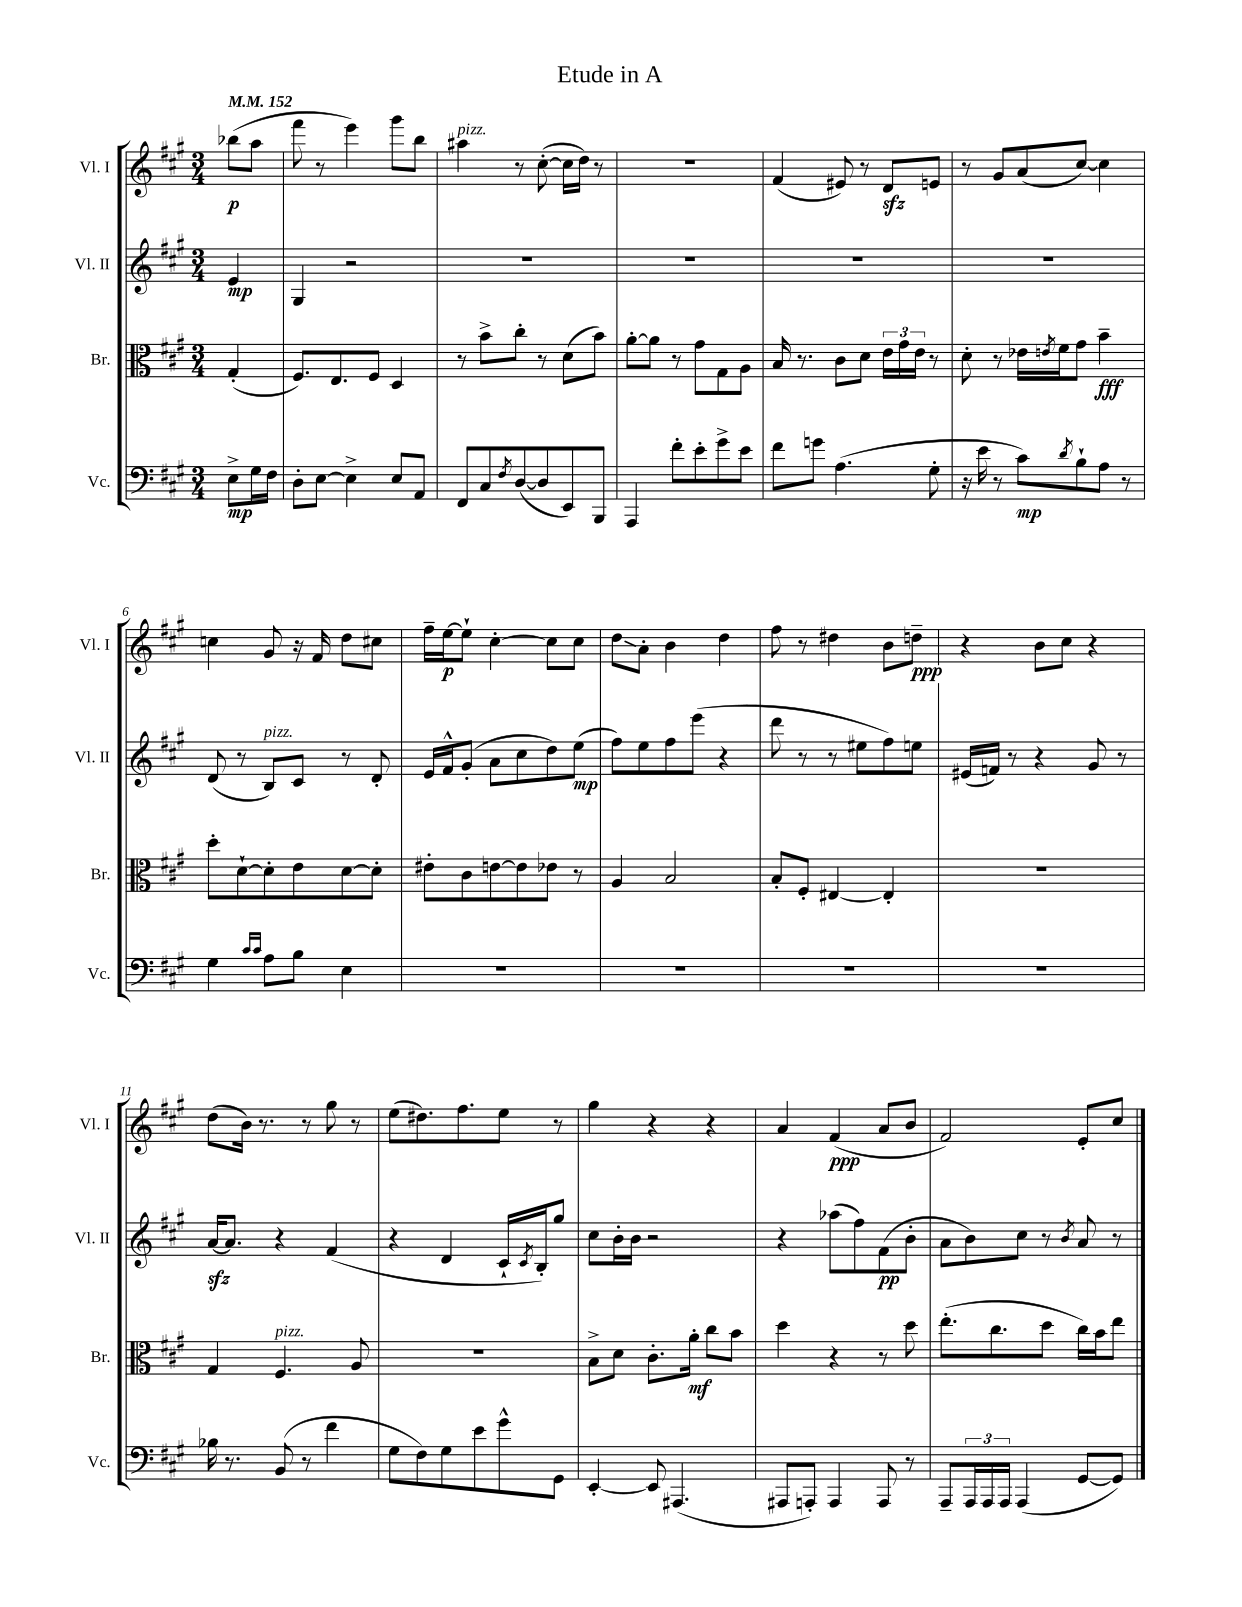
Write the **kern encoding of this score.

**kern	**kern	**kern	**kern
*staff4	*staff3	*staff2	*staff1
*clefF4	*clefC3	*clefG2	*clefG2
*k[f#c#g#]	*k[f#c#g#]	*k[f#c#g#]	*k[f#c#g#]
*M3/4	*M3/4	*M3/4	*M3/4
*MM152	*MM152	*MM152	*MM152
8E^\L	(4G#'/	4e/	(8bb-\L
16G#\L	.	.	8aa\J
16F#\JJ	.	.	.
=	=	=	=
8D'\L	8.F#/L)	4G#/	8fff#\
[8E\J	.	.	8r
.	8.E/	.	.
4E^\]	.	2r	4eee\)
.	8F#/J	.	.
8E/L	4D/	.	8ggg#\L
8AA/J	.	.	8bb\J
=	=	=	=
8FF#/L	8r	2.r	4aa#\
8C#/	8b^\L	.	.
8qF#/	.	.	.
([8D/	8cc#'\J	.	8r
8D/]	8r	.	([8cc#'\
8EE/)	(8d\L	.	16cc#\]LL
.	.	.	16dd\JJ)
8BBB/J	8b\J)	.	8r
=	=	=	=
4AAA/	[8a'\L	2.r	2.r
.	8a\]J	.	.
8f#'\L	8r	.	.
8e'\	8g#\L	.	.
8g#^\	8G#\	.	.
8e\J	8A\J	.	.
=	=	=	=
8f#\L	16B/	2.r	(4f#/
.	8.r	.	.
8g\J	.	.	.
(4.A\	8c#\L	.	8e#/)
.	8d\J	.	8r
.	24e\LL	.	8d/L
.	24g#\	.	.
.	24e\JJ	.	.
8G#'\	8r	.	8e/J
=	=	=	=
16r	8d'\	2.r	8r
16e\	.	.	.
8r	8r	.	8g#/L
8c#\L)	16e-\LL	.	(8a/
.	8qe/	.	.
.	16f#\J	.	.
8qd/	.	.	.
8B`\	8g#\J	.	[8cc#/J)
8A\J	4b~\	.	4cc#\]
8r	.	.	.
=	=	=	=
4G#\	8dd'\L	(8d/	4cc\
.	[8d`\	8r	.
16qqc#/LL	.	.	.
16qqc#/JJ	.	.	.
8A\L	8d'\]	8B/L)	8g#/
8B\J	8e\	8c#/J	16r
.	.	.	16f#/
4E\	[8d\	8r	8dd\L
.	8d'\]J	8d'/	8cc#\J
=	=	=	=
2.r	8e#'\L	16e/LL	16ff#~\LL
.	.	16f#^^/J	[16ee\J
.	8c#\	(8g#'/J	8ee`\]J
.	[8e\	8a\L	[4cc#'\
.	8e\]	8cc#\	.
.	8e-\J	8dd\)	8cc#\]L
.	8r	(8ee\J	8cc#\J
=	=	=	=
2.r	4A/	8ff#\L)	8dd\L
.	.	8ee\	8a'\J
.	2B/	8ff#\	4b\
.	.	(8eee\J	.
.	.	4r	4dd\
=	=	=	=
2.r	8B'/L	8ddd\	8ff#\
.	8F#'/J	8r	8r
.	[4E#/	8r	4dd#\
.	.	8ee#\L	.
.	4E#'/]	8ff#\)	8b\L
.	.	8ee\J	8dd~\J
=	=	=	=
2.r	2.r	(16e#/LL	4r
.	.	16f/JJ)	.
.	.	8r	.
.	.	4r	8b\L
.	.	.	8cc#\J
.	.	8g#/	4r
.	.	8r	.
=	=	=	=
16B-\	4G#/	[16a/LK	(8dd\L
8.r	.	8.a/]J	.
.	.	.	16b\Jk)
.	.	.	8.r
(8BB/	4.F#/	4r	.
8r	.	.	8r
4f#\	.	(4f#/	8gg#\
.	8A/	.	8r
=	=	=	=
8G#\L	2.r	4r	(8ee\L
8F#\)	.	.	8.dd#\)
8G#\	.	4d/	.
.	.	.	8.ff#\
8e\	.	.	.
8g#^^\	.	16c#`/LL	8ee\J
.	.	8qc#/	.
.	.	16B'/J)	.
8GG#\J	.	8gg#/J	8r
=	=	=	=
[4EE'/	8B^\L	8cc#\L	4gg#\
.	8d\J	16b'\L	.
.	.	16b\JJ	.
8EE/]	8.c#'\L	2r	4r
(4.AAA#/	.	.	.
.	16a'\Jk	.	.
.	8cc#\L	.	4r
.	8b\J	.	.
=	=	=	=
8AAA#/L	4dd\	4r	4a/
8AAA'/J)	.	.	.
4AAA/	4r	(8aa-\L	(4f#/
.	.	8ff#\)	.
8AAA/	8r	(8f#\	8a/L
8r	8dd\	8b'\J	8b/J
=	=	=	=
8AAA~/L	(8.ee'\L	8a\L	2f#/)
24AAA/L	.	8b\)	.
24AAA/	.	.	.
.	8.cc#\	.	.
24AAA/JJ	.	.	.
(4AAA/	.	8cc#\J	.
.	8dd\J	8r	.
.	.	8qb/	.
[8GG#/L	16cc#\LL)	8a/	8e'/L
.	16b\J	.	.
8GG#/]J)	8ee\J	8r	8cc#/J
==	==	==	==
*-	*-	*-	*-
